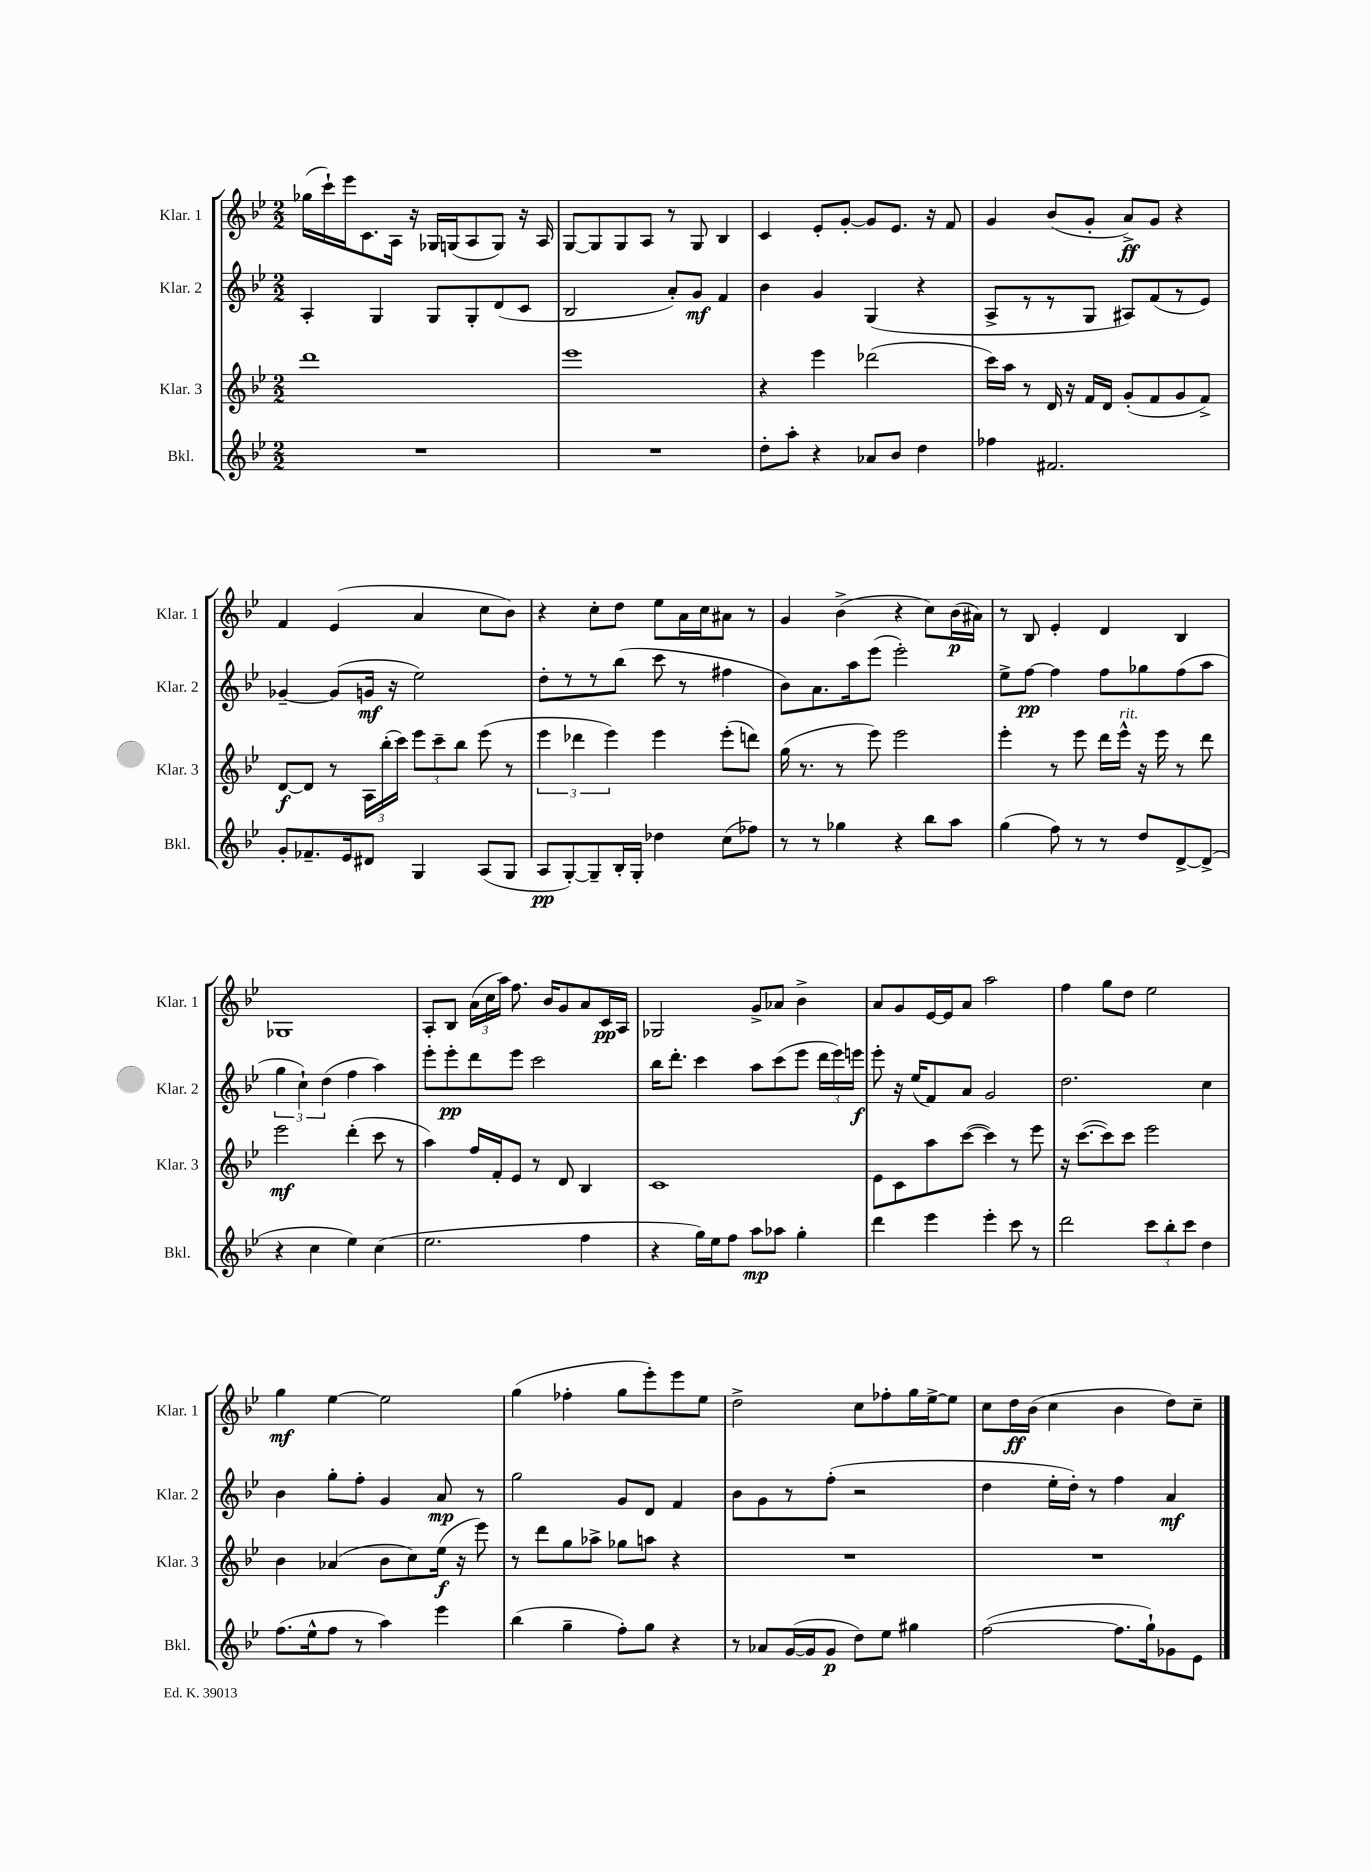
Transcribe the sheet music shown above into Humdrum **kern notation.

**kern	**dynam	**kern	**dynam	**kern	**dynam	**kern	**dynam
*part4	*part4	*part3	*part3	*part2	*part2	*part1	*part1
*staff4	*staff4	*staff3	*staff3	*staff2	*staff2	*staff1	*staff1
*I"Bkl.	*	*I"Klar. 3	*	*I"Klar. 2	*	*I"Klar. 1	*
*I'Bkl.	*	*I'Klar. 3	*	*I'Klar. 2	*	*I'Klar. 1	*
*clefG2	*	*clefG2	*	*clefG2	*	*clefG2	*
*k[b-e-]	*	*k[b-e-]	*	*k[b-e-]	*	*k[b-e-]	*
*M2/2	*	*M2/2	*	*M2/2	*	*M2/2	*
=46	=46	=46	=46	=46	=46	=46	=46
1r	.	1ddd	.	4A'/	.	(16gg-X\LL	.
.	.	.	.	.	.	16ccc`\)	.
.	.	.	.	.	.	16eee-\J	.
.	.	.	.	.	.	8.c\	.
.	.	.	.	4G/	.	.	.
.	.	.	.	.	.	16A\Jk	.
.	.	.	.	.	.	16r	.
.	.	.	.	8G/L	.	16G-X/LL	.
.	.	.	.	.	.	(16Gn/J	.
.	.	.	.	8G'/	.	8A/	.
.	.	.	.	(8d/	.	8G/J)	.
.	.	.	.	8c/J	.	16r	.
.	.	.	.	.	.	16A/	.
=47	=47	=47	=47	=47	=47	=47	=47
1r	.	1eee-	.	2B-/	.	[8G/L	.
.	.	.	.	.	.	8G/]	.
.	.	.	.	.	.	8G/	.
.	.	.	.	.	.	8A/J	.
.	.	.	.	8a'/L)	.	8r	.
.	.	.	.	8g/J	mf	8G/	.
.	.	.	.	4f/	.	4B-/	.
=48	=48	=48	=48	=48	=48	=48	=48
8dd'\L	.	4r	.	4b-\	.	4c/	.
8aa'\J	.	.	.	.	.	.	.
4r	.	4eee-\	.	4g/	.	8e-'/L	.
.	.	.	.	.	.	[8g'/J	.
8a-X/L	.	(2ddd-X\	.	(4G/	.	8g/L]	.
8b-/J	.	.	.	.	.	8.e-/J	.
4dd\	.	.	.	4r	.	.	.
.	.	.	.	.	.	16r	.
.	.	.	.	.	.	8f/	.
=49	=49	=49	=49	=49	=49	=49	=49
4ff-X\	.	16ccc\LL)	.	8A^/L	.	4g/	.
.	.	16aa\JJ	.	.	.	.	.
.	.	8r	.	8r	.	.	.
2.f#X/	.	16d/	.	8r	.	(8b-/L	.
.	.	16r	.	.	.	.	.
.	.	16f/LL	.	8G/J	.	8g'/J	.
.	.	16d/JJ	.	.	.	.	.
.	.	(8g'/L	.	8A#X/L)	.	8a^/L)	ff
.	.	8f/	.	(8f/	.	8g/J	.
.	.	8g/	.	8r	.	4r	.
.	.	8f^/J)	.	8e-/J)	.	.	.
!!LO:LB:g=z
=50	=50	=50	=50	=50	=50	=50	=50
8g'/L	.	[8d/L	f	[4g-X~/	.	4f/	.
8.f-X~/	.	8d/J]	.	.	.	.	.
.	.	8r	.	(8g-/L]	.	(4e-/	.
16e-/k	.	.	.	.	.	.	.
8d#X/J	.	24A\LL	.	16gn/Jk	mf	.	.
.	.	(24bb-'\	.	.	.	.	.
.	.	.	.	16r	.	.	.
.	.	24ccc\JJ)	.	.	.	.	.
4G/	.	12eee-\L	.	2ee-\)	.	4a/	.
.	.	12ccc~\	.	.	.	.	.
.	.	12bb-\J	.	.	.	.	.
(8A/L	.	(8eee-\	.	.	.	8cc\L	.
8G/J	.	8r	.	.	.	8b-\J)	.
=51	=51	=51	=51	=51	=51	=51	=51
8A/L	pp	6eee-\	.	8dd'\L	.	4r	.
[8G'/)	.	.	.	8r	.	.	.
.	.	6ddd-X\	.	.	.	.	.
8G~/]	.	.	.	8r	.	8cc'\L	.
.	.	6eee-\)	.	.	.	.	.
16B-'/L	.	.	.	(8bb-\J	.	8dd\J	.
16G'/JJ	.	.	.	.	.	.	.
4dd-X\	.	4eee-\	.	8ccc\	.	8ee-\L	.
.	.	.	.	8r	.	16a\L	.
.	.	.	.	.	.	16cc\J	.
(8cc\L	.	(8eee-'\L	.	4ff#X\	.	8a#X\J	.
8ff-X\J)	.	8dddn\J)	.	.	.	8r	.
=52	=52	=52	=52	=52	=52	=52	=52
8r	.	(16gg\	.	8b-\L)	.	4g/	.
.	.	8.r	.	.	.	.	.
8r	.	.	.	8.a\	.	.	.
4gg-X\	.	8r	.	.	.	(4b-^\	.
.	.	.	.	16aa\k	.	.	.
.	.	8eee-\)	.	(8eee-\J	.	.	.
4r	.	2eee-\	.	2eee-'\)	.	4r	.
8bb-\L	.	.	.	.	.	8cc\L)	.
8aa\J	.	.	.	.	.	(16b-\L	p
.	.	.	.	.	.	16a#X\JJ)	.
=53	=53	=53	=53	=53	=53	=53	=53
(4gg\	.	4eee-'\	.	8ee-^\L	.	8r	.
.	.	.	.	[8ff\J	pp	8B-/	.
8ff\)	.	8r	.	4ff\]	.	4e-'/	.
8r	.	8eee-\	.	.	.	.	.
8r	.	16ddd\LL	.	8ff\L	.	4d/	.
!	!	!LO:TX:a:i:t=rit.	!	!	!	!	!
.	.	16eee-^^\JJ	.	.	.	.	.
8dd/L	.	16r	.	8gg-X\	.	.	.
.	.	16eee-\	.	.	.	.	.
[8d^/	.	8r	.	(8ff\	.	4B-/	.
(8d^/J]	.	8ddd\	.	8aa\J	.	.	.
!!LO:LB:g=z
=54	=54	=54	=54	=54	=54	=54	=54
4r	.	2eee-\	mf	6gg\	.	1G-X	.
.	.	.	.	6cc`\)	.	.	.
4cc\	.	.	.	.	.	.	.
.	.	.	.	(6dd\	.	.	.
4ee-\)	.	(4ddd'\	.	4ff\	.	.	.
(4cc\	.	8ccc\	.	4aa\)	.	.	.
.	.	8r	.	.	.	.	.
=55	=55	=55	=55	=55	=55	=55	=55
2.ee-\	.	4aa\)	.	8eee-'\L	.	8A'/L	.
.	.	.	.	8eee-'\	pp	8B-/J	.
.	.	16ff/LL	.	8ddd\	.	(24a\LL	.
.	.	.	.	.	.	24cc\	.
.	.	16f'/J	.	.	.	.	.
.	.	.	.	.	.	24aa\JJ)	.
.	.	8e-/J	.	8eee-\J	.	8.ff\	.
.	.	8r	.	2ccc\	.	.	.
.	.	.	.	.	.	16b-/KL	.
.	.	8d/	.	.	.	8g/	.
4ff\	.	4B-/	.	.	.	8a/	.
.	.	.	.	.	.	16c/L	pp
.	.	.	.	.	.	16A/JJ	.
=56	=56	=56	=56	=56	=56	=56	=56
4r	.	1c	.	16bb-\KL	.	2G-X/	.
.	.	.	.	8.ddd'\J	.	.	.
16gg\LL)	.	.	.	4ccc\	.	.	.
16ee-\J	.	.	.	.	.	.	.
8ff\J	.	.	.	.	.	.	.
8aa\L	mp	.	.	8aa\L	.	8g^/L	.
8aa-X\J	.	.	.	(8ccc\	.	8a-X/J	.
4gg'\	.	.	.	8eee-\J	.	4b-^\	.
.	.	.	.	24ddd\LL	.	.	.
.	.	.	.	24eee-\)	.	.	.
.	.	.	.	24eeen\JJ	f	.	.
=57	=57	=57	=57	=57	=57	=57	=57
4ddd\	.	8e-\L	.	8eee-'\	.	8a/L	.
.	.	8c\	.	16r	.	8g/	.
.	.	.	.	(16ee-/KL	.	.	.
4eee-\	.	8aa\	.	8f/)	.	[16e-/L	.
.	.	.	.	.	.	16e-/J]	.
.	.	([8ccc\J	.	8a/J	.	8a/J	.
4eee-'\	.	4ccc\])	.	2g/	.	2aa\	.
8ccc\	.	8r	.	.	.	.	.
8r	.	8eee-\	.	.	.	.	.
=58	=58	=58	=58	=58	=58	=58	=58
2ddd\	.	16r	.	2.dd\	.	4ff\	.
.	.	([8.ccc\L	.	.	.	.	.
.	.	8ccc\])	.	.	.	8gg\L	.
.	.	8ccc\J	.	.	.	8dd\J	.
12ccc\L	.	2eee-\	.	.	.	2ee-\	.
12bb-'\	.	.	.	.	.	.	.
12ccc\J	.	.	.	.	.	.	.
4dd\	.	.	.	4cc\	.	.	.
!!LO:LB:g=z
=59	=59	=59	=59	=59	=59	=59	=59
(8.ff\L	.	4b-\	.	4b-\	.	4gg\	mf
16ee-^^\k	.	.	.	.	.	.	.
8ff\J	.	(4a-X/	.	8gg'\L	.	[4ee-\	.
8r	.	.	.	8ff'\J	.	.	.
4aa\)	.	8b-\L	.	4g/	.	2ee-\]	.
.	.	8cc\)	.	.	.	.	.
4eee-\	.	(16ee-\Jk	f	8a/	mp	.	.
.	.	16r	.	.	.	.	.
.	.	8eee-\)	.	8r	.	.	.
=60	=60	=60	=60	=60	=60	=60	=60
(4bb-\	.	8r	.	2gg\	.	(4gg\	.
.	.	8ddd\L	.	.	.	.	.
4gg~\	.	8gg\	.	.	.	4ff-X'\	.
.	.	8aa-X^\J	.	.	.	.	.
8ff'\L)	.	8gg-X\L	.	8g/L	.	8gg\L	.
8gg\J	.	8aan\J	.	8d/J	.	8eee-'\)	.
4r	.	4r	.	4f/	.	8eee-\	.
.	.	.	.	.	.	8ee-\J	.
=61	=61	=61	=61	=61	=61	=61	=61
8r	.	1r	.	8b-\L	.	2dd^\	.
8a-X/L	.	.	.	8g\	.	.	.
([16g/L	.	.	.	8r	.	.	.
16g/J]	.	.	.	.	.	.	.
8g/J	p	.	.	(8ff'\J	.	.	.
8dd\L)	.	.	.	2r	.	8cc\L	.
8ee-\J	.	.	.	.	.	8ff-X'\	.
4gg#X\	.	.	.	.	.	16gg\L	.
.	.	.	.	.	.	[16ee-^\J	.
.	.	.	.	.	.	8ee-\J]	.
=62	=62	=62	=62	=62	=62	=62	=62
([2ff\	.	1r	.	4dd\	.	8cc\L	.
.	.	.	.	.	.	16dd\L	ff
.	.	.	.	.	.	(16b-\JJ	.
.	.	.	.	16ee-'\LL	.	4cc\	.
.	.	.	.	16dd'\JJ)	.	.	.
.	.	.	.	8r	.	.	.
8.ff\L]	.	.	.	4ff\	.	4b-\	.
16gg`\k)	.	.	.	.	.	.	.
8g-X\	.	.	.	4a/	mf	8dd\L)	.
8e-\J	.	.	.	.	.	8cc~\J	.
==	==	==	==	==	==	==	==
*-	*-	*-	*-	*-	*-	*-	*-
